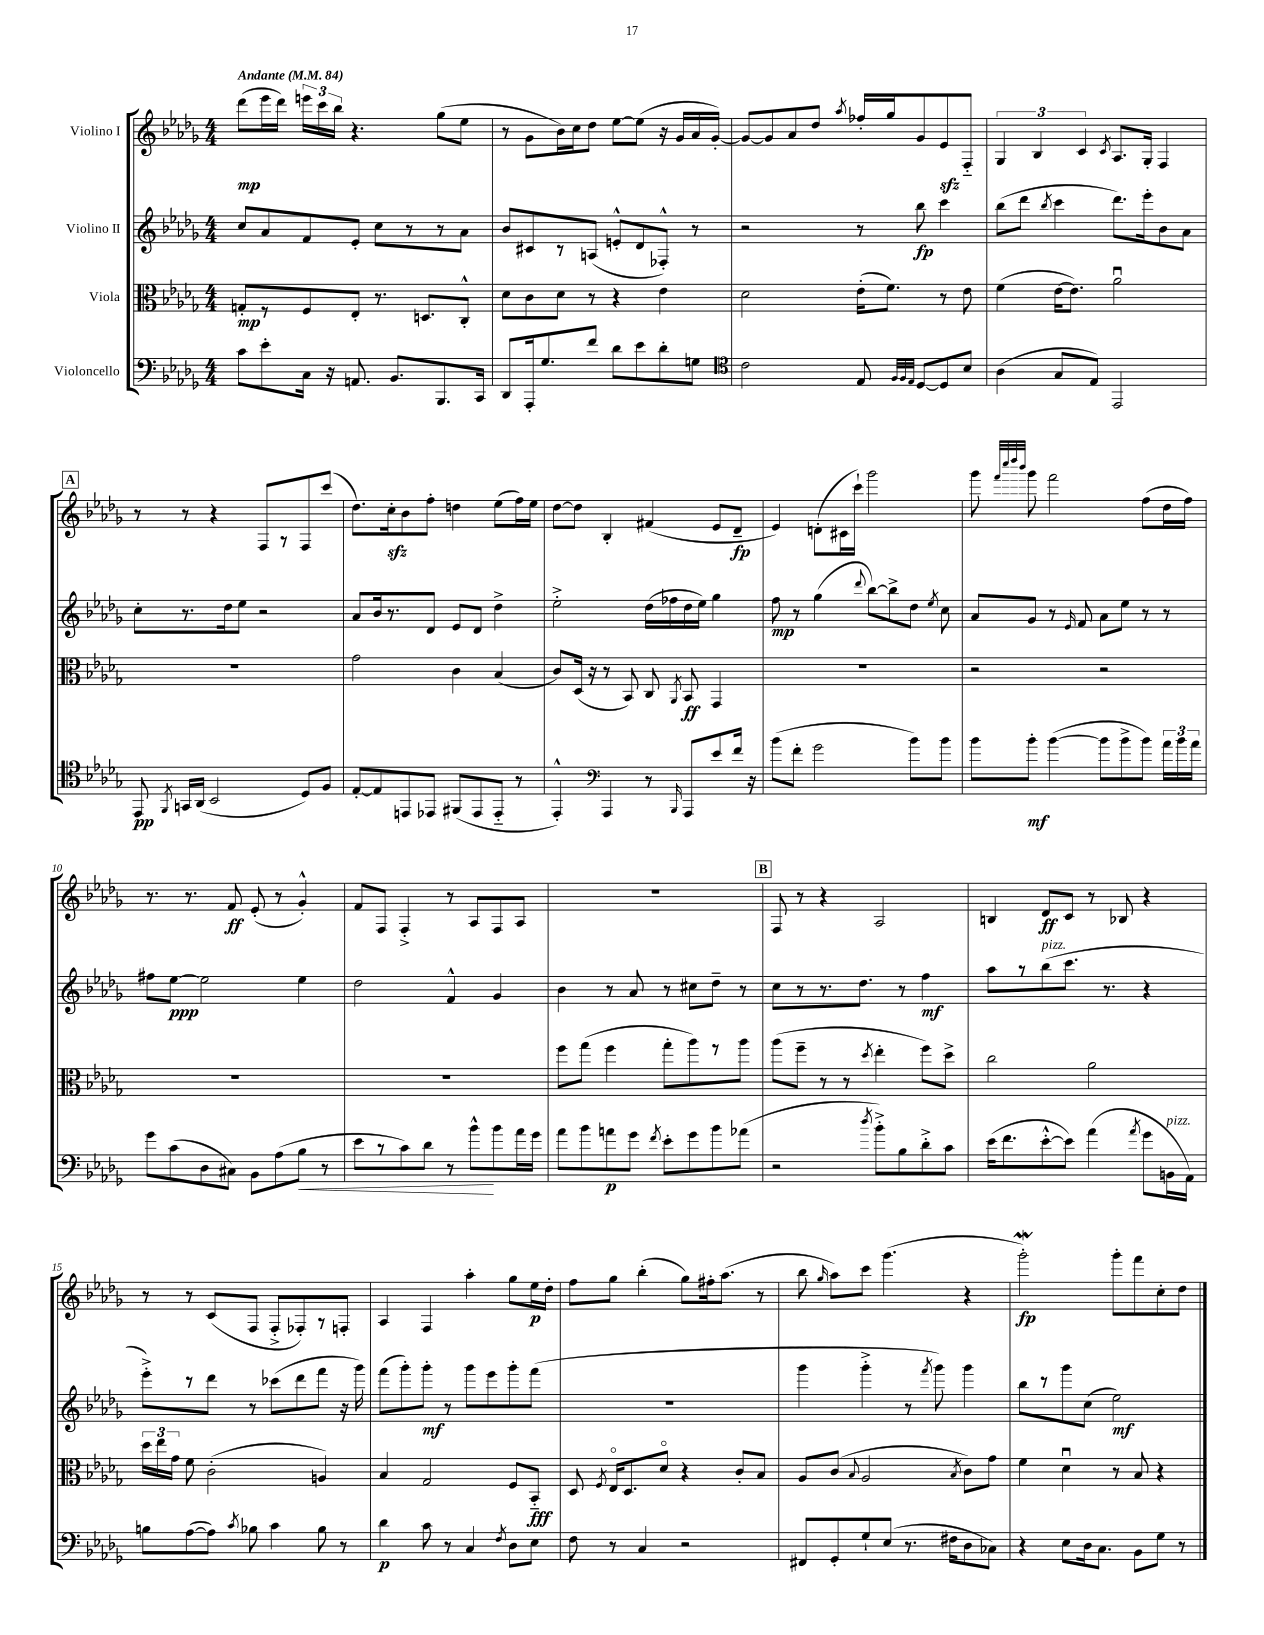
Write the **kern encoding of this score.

**kern	**kern	**kern	**kern
*staff4	*staff3	*staff2	*staff1
*clefF4	*clefC3	*clefG2	*clefG2
*k[b-e-a-d-g-]	*k[b-e-a-d-g-]	*k[b-e-a-d-g-]	*k[b-e-a-d-g-]
*M4/4	*M4/4	*M4/4	*M4/4
*MM84	*MM84	*MM84	*MM84
8c	8G'	8cc	(8ddd-
8e-'	8r	8a-	16eee-
.	.	.	16ddd-)
16C	8F	8f	24eee
.	.	.	24ccc
16r	.	.	.
.	.	.	24bb-
8.AA	8E-'	8e-'	4.r
.	8.r	8cc	.
8.BB-	.	.	.
.	.	8r	.
.	8.D	.	.
8.BBB-	.	8r	(8gg-
.	8C'^^	8a-	8ee-
16CC	.	.	.
=	=	=	=
8DD-	8d-	8b-	8r
16AAA-'	8c	8c#	8g-
8.G-	.	.	.
.	8d-	8r	16b-)
.	.	.	16cc
8f	8r	(8A	8dd-
8d-	4r	8e'^^	[8ee-
8e-	.	8d-	(8ee-]
8d-'	4e-	8F-'^^)	16r
.	.	.	16g-
8G	.	8r	16a-
.	.	.	[16g-')
=	=	=	=
*clefC4	*	*	*
2c	2d-	2r	8g-_
.	.	.	8g-]
.	.	.	8a-
.	.	.	8dd-
.	.	.	8qaa-
8E-	(16e-'	8r	16ff-'
.	8.f)	.	16gg-
32qqF	.	.	.
32qqF	.	.	.
32qqE-	.	.	.
[8D-	.	8bb-	8g-
8D-]	8r	4ccc	8e-
8B-	8e-	.	8F'~
=	=	=	=
(4A-	(4f	(8bb-	6G-
.	.	8ddd-	.
.	.	.	6B-
.	.	8qbb-	.
8G-	[16e-	4ccc	.
.	8.e-])	.	.
.	.	.	6c
8E-)	.	.	.
.	.	.	8qc
2EE-	2a-u	8.ddd-)	8.A-
.	.	16eee-'	16G-'
.	.	8b-	4F
.	.	8a-	.
=	=	=	=
8EE-	1r	8cc'	8r
8qFF	.	.	.
16GG	.	8.r	8r
(16AA-	.	.	.
2BB-	.	.	4r
.	.	16dd-	.
.	.	8ee-	.
.	.	2r	8F
.	.	.	8r
8D-)	.	.	8F
8F	.	.	(8ccc
=	=	=	=
[8E-'	2g-	8a-	8.dd-)
8E-]	.	16b-	.
.	.	8.r	16cc'
8EE	.	.	8b-
8EE-	.	8d-	8ff'
(8FF#	4c	8e-	4dd
8EE-	.	8d-	.
8EE-'~	(4B-	4dd-^	(8ee-
8r	.	.	16ff)
.	.	.	16ee-
=	=	=	=
4EE-'^^)	8c)	2ee-'^	[8dd-
.	(16D-	.	8dd-]
.	16r	.	.
*clefF4	*	*	*
4AAA-	8r	.	4B-'
.	8BB-)	.	.
8r	8C	(16dd-	(4f#
.	.	16ff-	.
16qqBBB-	8qAA-	.	.
8AAA-	8BB-	16dd-	.
.	.	16ee-)	.
8e-	4GG-	4gg-	8e-
16f	.	.	8d-~
16r	.	.	.
=	=	=	=
(8b-	1r	8ff	4e-)
8f'	.	8r	.
2g-	.	(4gg-	(8d'
.	.	.	16c#
.	.	.	16ccc`)
.	.	8qqddd-	.
.	.	[8bb-)	2ggg-
.	.	8bb-^]	.
8b-)	.	8dd-	.
.	.	8qee-	.
8b-	.	8cc	.
=	=	=	=
8b-	2r	8a-	8ggg-
.	.	.	32qqfff
.	.	.	32qqcccc
.	.	.	32qqdddd-
.	.	.	32qqbbb-
8b-'	.	8g-	8ggg-
([4b-	.	8r	2fff
.	.	16qqe-	.
.	.	8f	.
8b-]	2r	8a-	.
8b-^	.	8ee-	.
8b-)	.	8r	(8ff
24a-	.	8r	16dd-
24b-	.	.	.
.	.	.	16ff)
24a-	.	.	.
=	=	=	=
8g-	1r	8ff#	8.r
(8c	.	[8ee-	.
.	.	.	8.r
8D-	.	2ee-]	.
8C#)	.	.	8f
8BB-	.	.	(8e-'
(8A-	.	.	8r
8B-	.	4ee-	4g-'^^)
8r	.	.	.
=	=	=	=
8e-	1r	2dd-	8f
8r	.	.	8F
8c)	.	.	4F'^
8d-	.	.	.
8r	.	4f^^	8r
8b-^^	.	.	8A-
8b-	.	4g-	8F
16a-	.	.	8A-
16g-	.	.	.
=	=	=	=
8a-	8ff	4b-	1r
8b-	(8gg-	.	.
8a	4ff	8r	.
8g-	.	8a-	.
8qf	.	.	.
8e-'	8gg-'	8r	.
8g-	8aa-)	8cc#	.
8b-	8r	8dd-~	.
(8a-	8aa-	8r	.
=	=	=	=
2r	(8aa-	8cc	8F
.	8ff~	8r	8r
.	8r	8.r	4r
.	8r	.	.
.	.	8.dd-	.
8qdd-	8qdd-	.	.
8b-'^)	4ee-'	.	2A-
8B-	.	8r	.
8d-'^	8ff)	4ff	.
8c	8dd-^	.	.
=	=	=	=
(16e-	2cc	8aa-	4B
8.f	.	.	.
.	.	8r	.
[8e-'^^	.	(8bb-	8d-
8e-])	.	8.ccc	8c
(4a-	2a-	.	8r
.	.	8.r	.
.	.	.	8B-
8qa-	.	.	.
8g-	.	4r	4r
16BB	.	.	.
16AA-)	.	.	.
=	=	=	=
8B	24dd-	8eee-'^)	8r
.	24ee-	.	.
.	24g-	.	.
([8A-	8f	8r	8r
8A-])	(2c'	8ddd-	(8c
8qc	.	.	.
8B-	.	8r	8F
4c	.	(8ccc-	8F'^
.	.	8ddd-	8F-')
8B-	4A)	8fff	8r
8r	.	16r	8F'
.	.	16ggg-)	.
=	=	=	=
4d-	4B-	(8fff	4A-
.	.	8ggg-')	.
8c	2G-	8ggg-'	4F
8r	.	8r	.
4C	.	8ggg-	4aa-'
.	.	8eee-	.
8qF	.	.	.
8D-	8F	8ggg-'	8gg-
8E-	8BB-'~	(8fff	16ee-
.	.	.	16dd-'
=	=	=	=
8F	8D-	1r	8ff
.	8qF	.	.
8r	16E-o	.	8gg-
.	8.D-	.	.
4C	.	.	(4bb-'
.	8d-o	.	.
2r	4r	.	8gg-)
.	.	.	16ff#'
.	.	.	(8.aa-
.	8c'	.	.
.	8B-	.	8r
=	=	=	=
8FF#	8A-	4ggg-	8bb-
.	.	.	16qqgg-
8GG-'	(8c	.	8aa-)
.	8qqB-	.	.
8G-`	2A-	4ggg-'^	8ccc
(8E-	.	.	(4.ggg-
8.r	.	8r	.
.	.	8qfff	.
.	.	8ggg-)	.
16F#	.	.	.
.	8qB-	.	.
8D-	8c)	4ggg-	4r
8C-)	8g-	.	.
=	=	=	=
4r	4f	8bb-	2ggg-')
.	.	8r	.
8E-	4d-u	8ggg-	.
16D-	.	(8cc	.
8.C	.	.	.
.	8r	2ee-)	8ggg-'
8BB-	8B-	.	8fff
8G-	4r	.	8cc'
8r	.	.	8dd-
==	==	==	==
*-	*-	*-	*-
